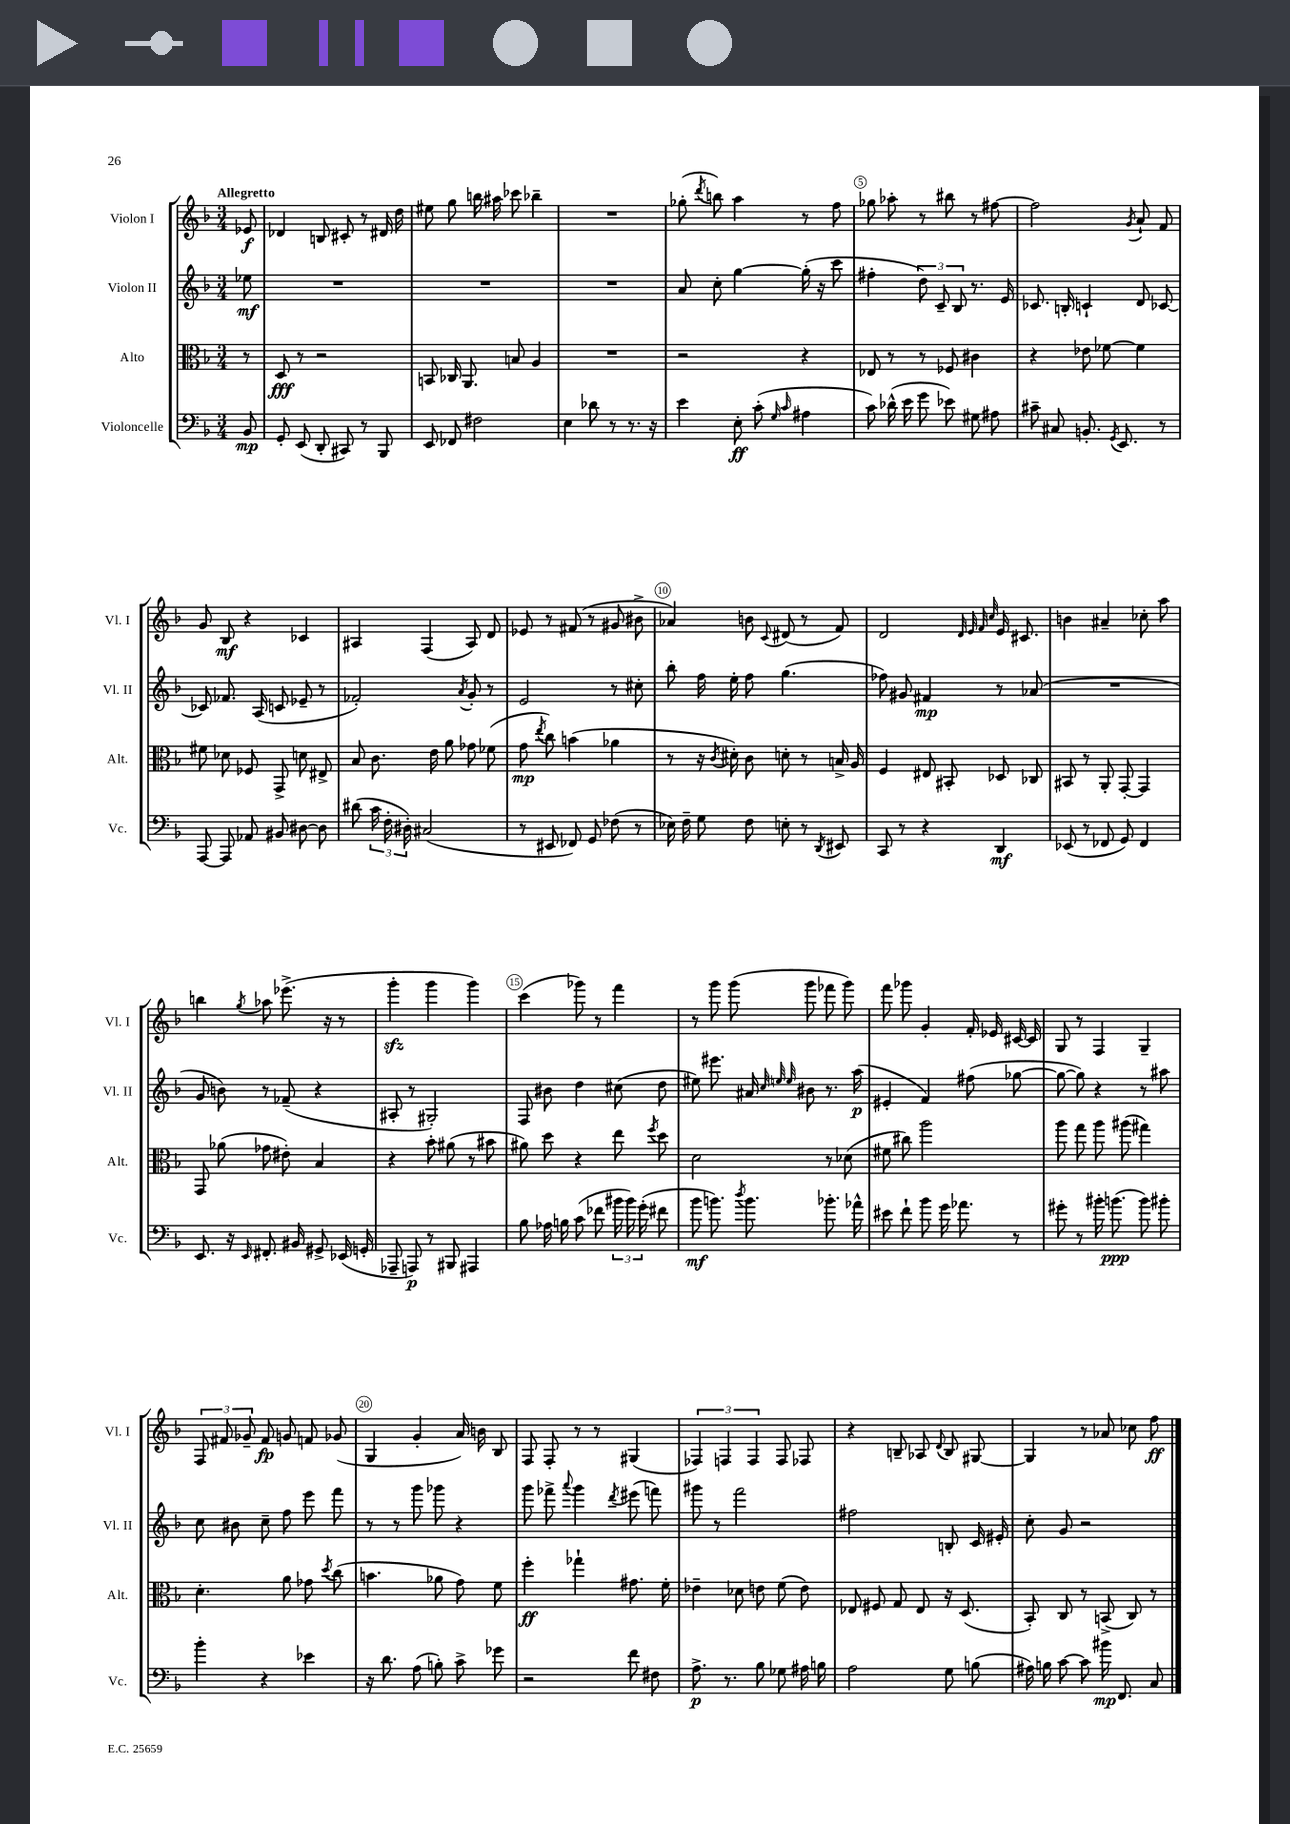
<<
\new StaffGroup <<
\new Staff = "s0" \with { instrumentName = "Violon I" shortInstrumentName = "Vl. I" } {
    \clef treble \key f \major \numericTimeSignature \time 3/4 \partial 8 \tempo "Allegretto"
    \autoBeamOff ees'8\f |
    des'4 b8 cis'8-. r8 dis'16 d''16 |
    eis''8 g''8 b''16 ais''16 ces'''8 bes''4-- |
    R2. |
    ges''8-.( \acciaccatura { d'''8 } b''8) a''4 r8 f''8 |
    ges''8 aes''8-. r8 bis''8 r8 fis''8~ |
    fis''2 \acciaccatura { g'8 } a'8-! f'8 |
    g'8 bes8\mf r4 ces'4 |
    ais4 f4( ais8) d'8 |
    ees'8 r8 fis'8( r8 gis'8 bis'8-> |
    aes'4) b'8 \appoggiatura { c'8 } dis'8( r8 f'8) |
    d'2 \grace { d'32 e'32 f'32 c''32 } e'16 cis'8. |
    b'4 ais'4-- ces''8-. a''8 |
    b''4 \acciaccatura { g''8 } aes''8 ees'''8.->( r16 r8 |
    g'''4-.\sfz g'''4 g'''4) |
    c'''4( ges'''8) r8 f'''4 |
    r8 g'''8 g'''8( g'''8 fes'''8 g'''8) |
    f'''8 ges'''8 g'4-. f'16-. ees'16 cis'16~ cis'16 |
    g8 r8 f4 g4-- |
    \tuplet 3/2 { f8 fis'8 ges'8-- } fis'8\fp g'8 f'8 ges'8( |
    g4 g'4-. a'16) b'16 bes8 |
    f8 f8-. r8 r8 gis4( |
    \tuplet 3/2 { fes4) f4 f4 } f8 fes8 |
    r4 b8-- aes8 \appoggiatura { d'8 } b8 gis8~ |
    gis4 r8 aes'8 ces''8 f''8\ff \bar "|." |
}
\new Staff = "s1" \with { instrumentName = "Violon II" shortInstrumentName = "Vl. II" } {
    \clef treble \key f \major \numericTimeSignature \time 3/4 \partial 8
    \autoBeamOff ees''8\mf |
    R2. |
    R2. |
    R2. |
    a'8 c''8-. g''4~ g''16-.( r16 c'''8 |
    fis''4-. \tuplet 3/2 { d''8) c'8-- bes8 } r8. e'16 |
    ces'8. b16-. c'4-! d'8 ces'8~ |
    ces'8 fes'8. a16( c'8 ees'8-- r8 |
    fes'2-.) \acciaccatura { a'8 } g'8-. r8 |
    e'2 r8 cis''8-. |
    bes''8-. f''16 e''16-. f''8 g''4.( |
    fes''8) gis'8 fis'4\mp r8 aes'8( |
    R2. |
    g'8 b'8) r8 fes'8--( r4 |
    ais8-. r8 gis2-.) |
    f8 bis'8 d''4 cis''8( d''8 |
    eis''8) eis'''8. ais'16 \grace { c''32 e''32 e''32 } bis'8 r8. a''16\p( |
    eis'4-. f'4) fis''8( ges''8~ |
    ges''8~ ges''8) r4 r8 ais''8 |
    c''8 bis'8 c''8-- f''8 e'''8 f'''8 |
    r8 r8 g'''8 ges'''8 r4 |
    g'''8 fes'''8-> \appoggiatura { a'''8 } g'''4 \acciaccatura { d'''8 } eis'''8( f'''8) |
    gis'''8 r8 f'''2 |
    fis''2 b8-. c'16 eis'16-. |
    c''8-. g'8 r2 \bar "|." |
}
\new Staff = "s2" \with { instrumentName = "Alto" shortInstrumentName = "Alt." } {
    \clef alto \key f \major \numericTimeSignature \time 3/4 \partial 8
    \autoBeamOff r8 |
    d8\fff r8 r2 |
    b,8 ces16 a,8. b8 a4 |
    R2. |
    r2 r4 |
    ees8 r8 r8 fes8 cis'4 |
    r4 ees'8 fes'8~ fes'4 |
    fis'8 des'8 fes8 g,8-> d'8 eis8-> |
    bes8 c'8. e'16 a'8 ges'8 fes'8( |
    g'8\mp \acciaccatura { e''8 } c''8) b'4( aes'4 |
    r8 r16 \acciaccatura { c'8 } dis'16-.) c'8 d'8-. r8 b16-> a16 |
    f4 eis8 bis,8-. des8 ces8 |
    bis,8 r8 a,8-. g,8~-. g,4 |
    g,8 aes'8( ges'8 eis'8-.) bes4 |
    r4 bes'8-. ais'8( r8 bis'8 |
    ais'8) d''8 r4 e''8 \acciaccatura { f''8 } d''8 |
    d'2 r8 des'8( |
    fis'8 cis''8) a''2 |
    a''8 g''8 a''8 ais''8( gis''4) |
    d'4.-. a'8 ges'8 \acciaccatura { d''8 } c''8( |
    b'4. aes'8 g'8) f'8 |
    f''4-.\ff ges''4-! gis'8. f'16-. |
    ees'4-- des'8 e'8 f'8( e'8) |
    ees8 fis8 g8 ees8 r16 d8.( |
    bes,8-.) c8 r8 b,8->( c8) r8 \bar "|." |
}
\new Staff = "s3" \with { instrumentName = "Violoncelle" shortInstrumentName = "Vc." } {
    \clef bass \key f \major \numericTimeSignature \time 3/4 \partial 8
    \autoBeamOff bes,8\mp |
    g,8-. e,8( d,8-. cis,8) r8 bes,,8 |
    e,8 fes,8 fis2 |
    e4 des'8 r8 r8. r16 |
    e'4 e8-.\ff c'8-.( \grace { g16 c'16 } ais4 |
    c'8) des'16-^( e'16 g'8 ees'8) gis8 ais8 |
    cis'8-- cis8 b,8.-. \acciaccatura { g,8 } e,8. r8 |
    a,,8~ a,,8 aes,8 bis,8 dis8~ dis8 |
    dis'8( \tuplet 3/2 { c'16 f16-. dis16-.) } cis2( |
    r8 eis,8 fes,8) g,8 fes8( r8 |
    ees16) f16-- g8 f8 e8-. r8 \acciaccatura { d,8 } eis,8 |
    c,8 r8 r4 d,4\mf |
    ees,8( r8 fes,8 g,8) fes,4 |
    e,8. r16 \grace { e,16 } fis,8.-. bis,16 gis,8-> ees,16( g,16-. |
    aes,,8-- a,,8\p) r8 bis,,8 ais,,4 |
    bes8 aes16 b16 c'8( fes'8 \tuplet 3/2 { bis'16 bis'16) g'16-.( } fis'8 |
    bes'8\mf b'8.) \acciaccatura { d''8 } b'8. bes'8.-. aes'16-^ |
    eis'8 f'8-! bes'8 g'16 aes'8. r8 |
    gis'8-. r8 bis'16-. b'8.\ppp( b'8) bis'8-. |
    bes'4-. r4 ees'4 |
    r16 d'8. a8( b8-.) c'8-> ges'8 |
    r2 f'8 fis8 |
    a8.->\p r8. bes8 ges8 ais16 b16 |
    a2 g8 b8( |
    ais16) b16 c'8~ c'8 bis'16\mp f,8. c8 \bar "|." |
}
>>
>>
\layout { \context { \Score \override BarNumber.break-visibility = ##(#f #t #t) barNumberVisibility = #(every-nth-bar-number-visible 5) \override BarNumber.stencil = #(make-stencil-circler 0.1 0.3 ly:text-interface::print) } }
